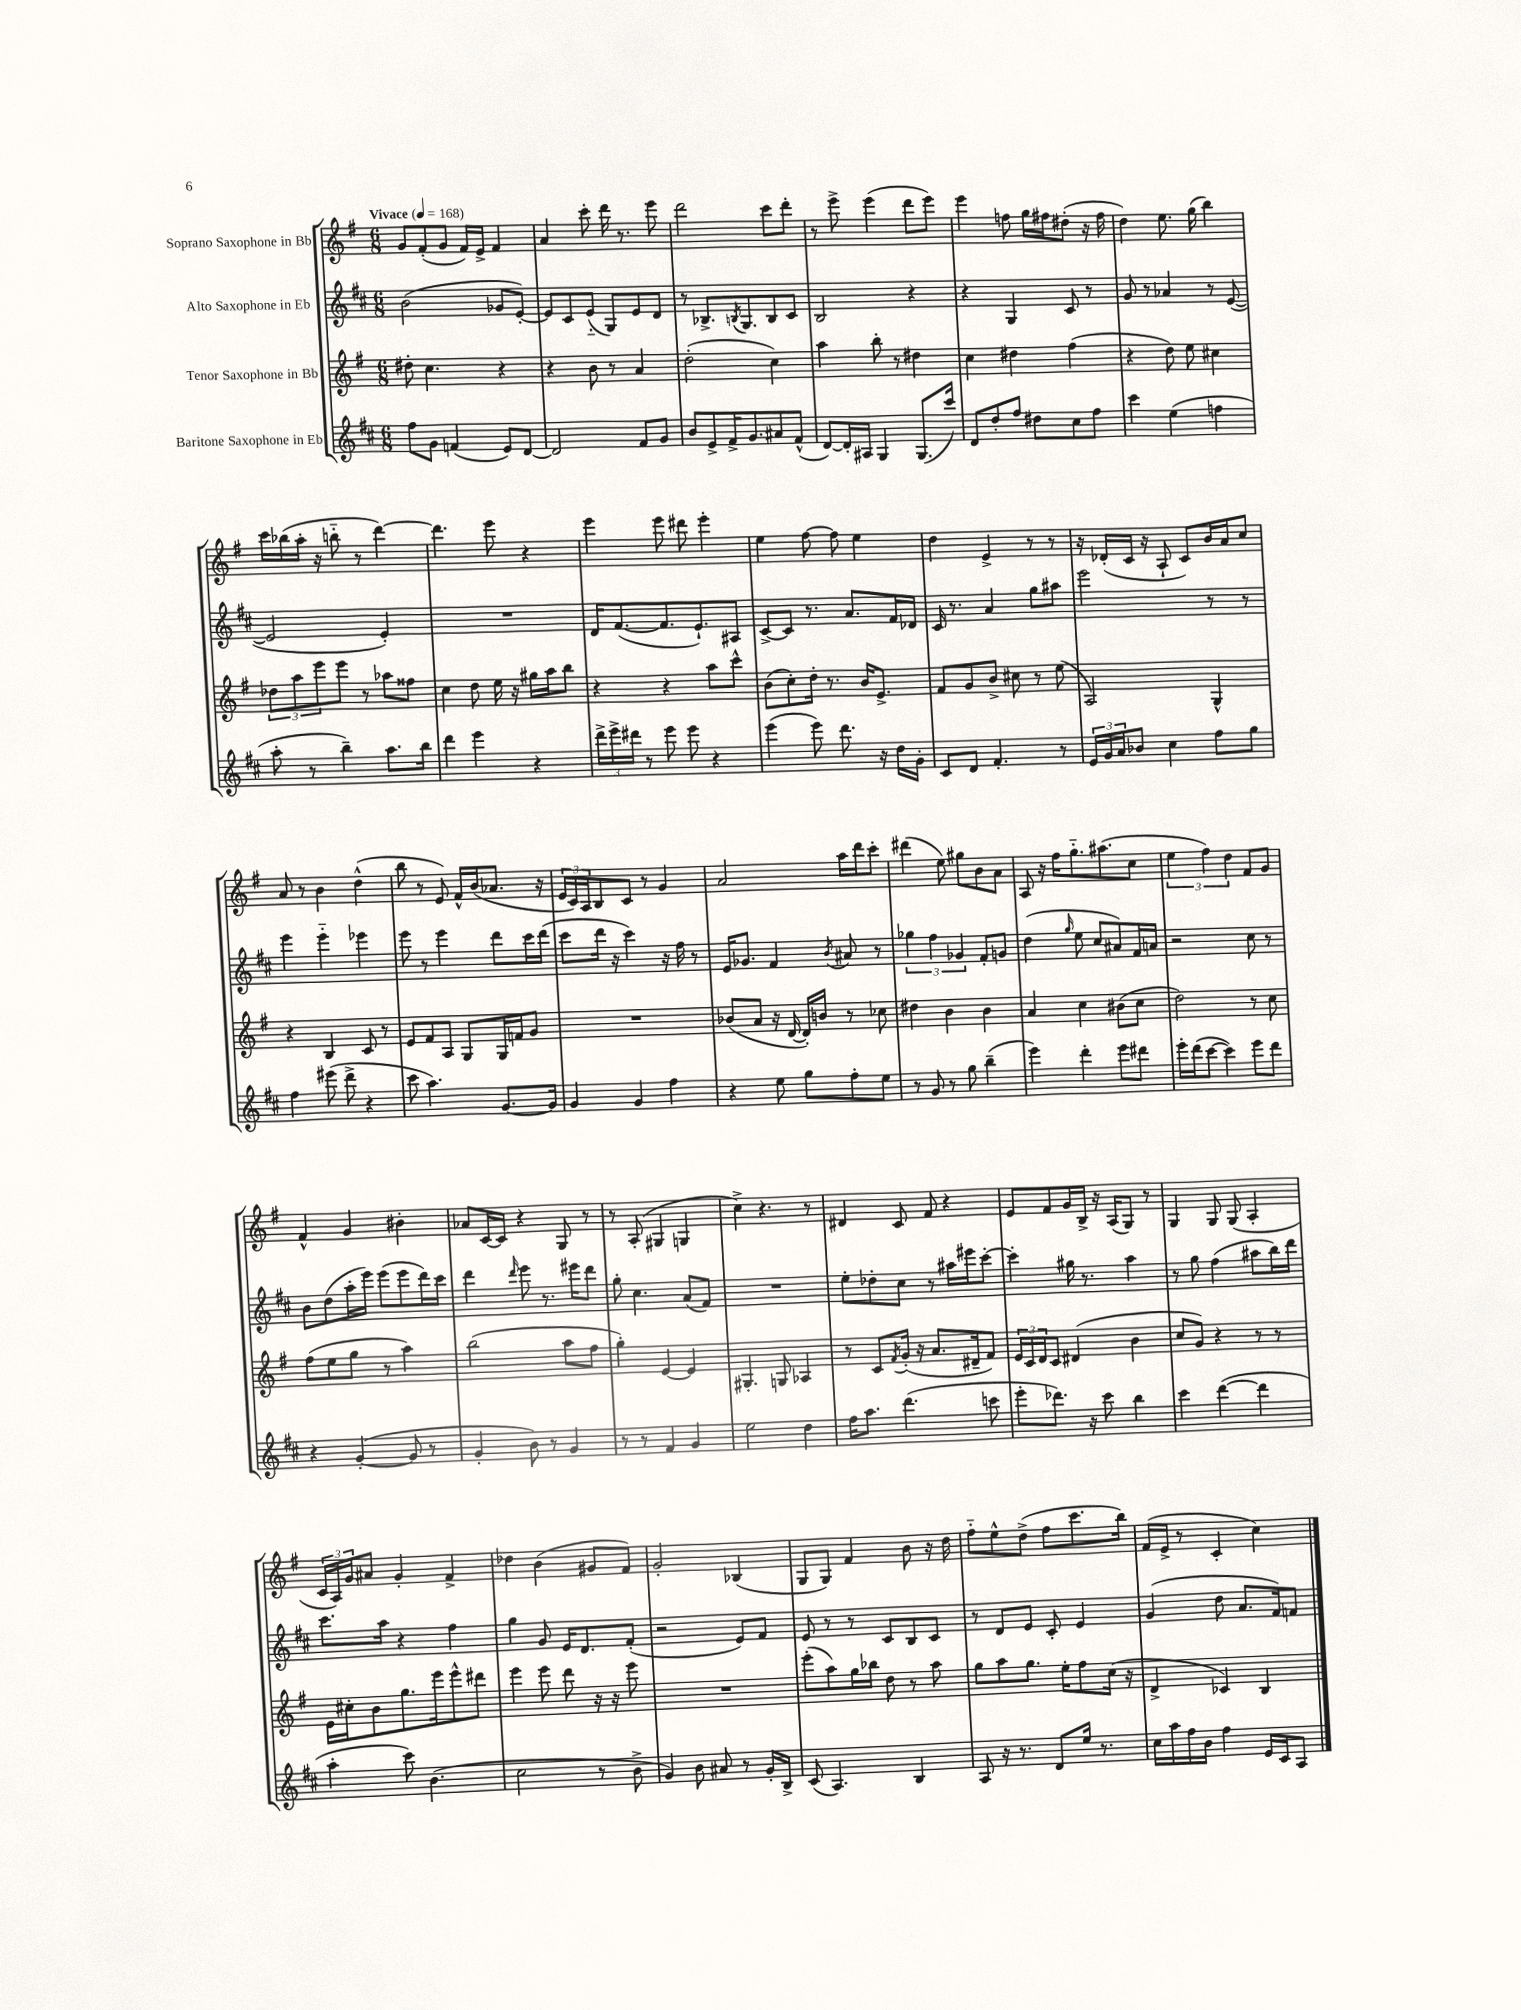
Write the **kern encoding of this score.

**kern	**kern	**kern	**kern
*staff4	*staff3	*staff2	*staff1
*clefG2	*clefG2	*clefG2	*clefG2
*k[f#c#]	*k[f#]	*k[f#c#]	*k[f#]
*M6/8	*M6/8	*M6/8	*M6/8
*MM168	*MM168	*MM168	*MM168
8ff#	8dd#'	(2b	8g
8g	4.cc	.	(8f#'
(4f	.	.	8g
.	.	.	16f#)
.	.	.	16e^
8e)	4r	8g-	4f#
[8d	.	[8e')	.
=	=	=	=
2d]	4r	8e]	4a
.	.	8c#	.
.	8b	(8e'~	8ccc'
.	8r	8G)	16ddd
.	.	.	8.r
8f#	4a	8e	.
8g	.	8d	8eee
=	=	=	=
8b	(2dd'	8r	2ddd
8e^	.	8.B-^	.
16f#^	.	.	.
.	.	8qB	.
8.g	.	8.G	.
8a#	4cc)	8B	8ccc
(8f#^^	.	8c#	8ddd'
=	=	=	=
[8d)	4aa	2B	8r
16d']	.	.	8eee^
16A#	.	.	.
4G	8bb'	.	(4eee
.	8r	.	.
(8.G	4dd#	4r	8ddd
.	.	.	8eee)
16ccc#)	.	.	.
=	=	=	=
8d	4cc	4r	4eee
8dd'	.	.	.
8ff#	4dd#	4G	8ff
8dd#	.	.	16gg
.	.	.	16ff#
8cc#	(4ff#	8c#	(8dd#'
8ff#	.	8r	16r
.	.	.	16ff#
=	=	=	=
4ccc#	4r	8g	4dd)
.	.	8r	.
(4ee	8dd)	4a-	8.ee
.	8ee	.	.
.	.	.	(16gg
4ff	4cc#	8r	4bb)
.	.	([8e	.
=	=	=	=
8aa'	12dd-	2e]	16ccc
.	.	.	(16bb-
.	12aa	.	.
8r	.	.	16aa'
.	12eee	.	.
.	.	.	16r
4bb~)	8eee	.	8bb'~
.	8r	.	8r
8.aa	8aa-	4e')	[4ddd)
.	8ff##	.	.
16bb	.	.	.
=	=	=	=
4ddd	4cc	2.r	4.ddd]
4eee	8dd	.	.
.	16ee	.	8eee
.	16r	.	.
4r	16gg#	.	4r
.	16aa	.	.
.	8bb	.	.
=	=	=	=
24ddd^	4r	16d	4eee
24eee^	.	.	.
.	.	([8.f#	.
24ddd#	.	.	.
8r	.	.	.
8eee	4r	8.f#]	8eee
8eee	.	.	8ddd#
.	.	8.e`)	.
4r	8aa	.	4eee'
.	8ccc^^	8A#	.
=	=	=	=
(4eee	(8b	[8c#^	4ee
.	8cc')	8c#]	.
8eee)	16dd'	8.r	[8ff#
.	8.r	.	.
8.ddd	.	.	8ff#]
.	.	8.a	.
.	16b	.	4ee
16r	8.e^	.	.
16dd	.	16f#	.
16g'	.	16d-	.
=	=	=	=
8c#	8f#	16c#	4dd
.	.	8.r	.
8d	8g	.	.
4.f#'	8b^	4a	4e^
.	8cc#	.	.
.	8r	8gg	8r
8r	(8ee	8aa#	8r
=	=	=	=
24e	2A)	2eee	16r
24g	.	.	.
.	.	.	(16d-'
24a	.	.	.
8b-	.	.	16c
.	.	.	16r
4cc#	.	.	8A`
.	.	.	8c)
8ff#	4G^^	8r	16b
.	.	.	16a
8gg	.	8r	8cc
=	=	=	=
4ff#	4r	4eee	8a
.	.	.	8r
(8eee#	4B	4eee'~	4b
8ddd^	.	.	.
4r	8c	4eee-	(4dd^^
.	8r	.	.
=	=	=	=
8ccc#	8e	8eee	8bb
4.aa)	8f#	8r	8r
.	8A	4eee	8e)
.	8G	.	16f#^^
.	.	.	(16b
[8.g	16G	8ddd	8.a-
.	16f	.	.
.	8g	16ccc#	.
16g]	.	(16ddd	16r
=	=	=	=
4g	2.r	8ccc#	24e
.	.	.	24c)
.	.	.	24A
.	.	16ddd	8B
.	.	16r	.
4g	.	4ccc#)	8c
.	.	.	8r
4ff#	.	16r	4g
.	.	16ff#	.
.	.	8r	.
=	=	=	=
4r	(8b-	16e	2a
.	.	8.g-	.
.	8a	.	.
8ee	16r	4f#	.
.	[16d	.	.
8gg	16d'])	.	.
.	16b	.	.
.	.	8qb	.
8ff#'	8r	8a#	16aa
.	.	.	16ddd
8ee	8cc-	8r	8ccc'
=	=	=	=
8r	4dd#	6gg-	(4ddd#
8g	.	.	.
.	.	6ff#	.
8r	4b	.	8ee)
.	.	6g-	.
8gg	.	.	8gg#
(4bb~	4b	8f#'	8b
.	.	8g	8a
=	=	=	=
4eee)	4a	(4dd	8A
.	.	.	16r
.	.	.	16ff#
.	.	16qqgg	.
4ddd'	4cc	8ee	8.gg'~
.	.	8cc#	.
.	.	.	(8.aa#
8eee	(8b#	8a#)	.
8ddd#	8cc	16f#	8cc
.	.	16a	.
=	=	=	=
16eee'	2dd)	2r	6ee
(16ddd	.	.	.
[8ccc#	.	.	.
.	.	.	6ff#)
4ccc#])	.	.	.
.	.	.	6dd
8eee	8r	8cc#	8f#
8ddd	8cc	8r	8g
=	=	=	=
4r	(8ff#	8b	4f#^^
.	8ee	(8dd	.
([4g'	8gg	16aa'	4g
.	.	16eee)	.
.	8r	(8eee	.
8g]	4aa)	8eee	4b#'
8r	.	16ddd)	.
.	.	16ccc#	.
=	=	=	=
4g'	(2bb	4ddd	8a-
.	.	.	[16c
.	.	.	16c]
.	.	16qqddd	.
8b)	.	8eee	4r
8r	.	8.r	.
4g	8aa	.	8G
.	.	16eee#	.
.	8ff#	8ddd	8r
=	=	=	=
8r	4gg')	8gg'	8r
8r	.	4.cc#	(8A'
4f#	[4e	.	4G#
4g	4e]	(8a	4G
.	.	8f#)	.
=	=	=	=
2ee	4.G#'	2.r	4cc^)
.	.	.	4.r
.	8G	.	.
4dd	4A-	.	.
.	.	.	8r
=	=	=	=
16ff#	8r	8ee'	4d#
8.aa	.	.	.
.	8c	8dd-'	.
.	8qf#	.	.
(4.ddd	(16g'	8cc#	8c
.	16r	.	.
.	8.a	8r	8f#
.	.	16aa#	4r
.	16d#~	16eee#	.
8ccc	8f#)	[8ccc#'	.
=	=	=	=
8eee'	24e	4ccc#']	8e
.	24c	.	.
.	24d	.	.
8.ddd-)	8c	.	8f#
.	(4d#	16gg#	16g
16r	.	8.r	16B^
8ccc#	.	.	16r
.	.	.	(16A
4bb	4b	4aa	8G)
.	.	.	8r
=	=	=	=
4ccc#	8cc	8r	4G
.	8g)	8gg	.
([4ddd	4r	(4ff#	8G
.	.	.	(8G
4ddd]	8r	8aa#	4A'
.	8r	16bb)	.
.	.	16ddd	.
=	=	=	=
4aa'	16e	8.ccc#	24c
.	.	.	24A)
.	16cc#'	.	.
.	.	.	24g
.	8b	.	8a#
.	.	16aa	.
8ccc#)	8.gg	4r	4g'
(4.b	.	.	.
.	16eee	.	.
.	8eee^^	4ff#	4f#^
.	8ddd#	.	.
=	=	=	=
2cc#	4eee	4gg	4dd-
.	8eee	8g	(4b
.	8ddd	16e	.
.	.	8.d	.
8r	16r	.	8g#
.	16r	.	.
8b^	8eee	(8f#'	8f#)
=	=	=	=
4g)	2.r	2r	2g'
8b	.	.	.
8a#	.	.	.
8r	.	8e)	(4B-
16g'	.	8f#	.
16B^	.	.	.
=	=	=	=
(8c#	(8eee'	8e	8G
4.A)	8aa)	8r	8G)
.	16gg	8r	4f#
.	16bb-	.	.
.	8dd	8c#	.
4B	8r	8B	8b
.	8aa	8c#	16r
.	.	.	16dd
=	=	=	=
8A	8gg	8r	8ff#'~
16r	8aa	8d	8ee^^
8.r	.	.	.
.	8.gg	8e	(8dd^
8d	.	8c#'	8ff#
.	16ee'	.	.
16ee	8ff#	4e	8.ccc
8.r	.	.	.
.	(16cc	.	.
.	16r	.	16bb)
=	=	=	=
16cc#	4d^	(4g	(16f#
16aa	.	.	16e^
16ff#	.	.	8r
16b	.	.	.
4ff#	4c-)	8dd	4c'
.	.	8.a	.
16e	4B	.	4cc)
16c#	.	16f#)	.
8A	.	8f	.
==	==	==	==
*-	*-	*-	*-
